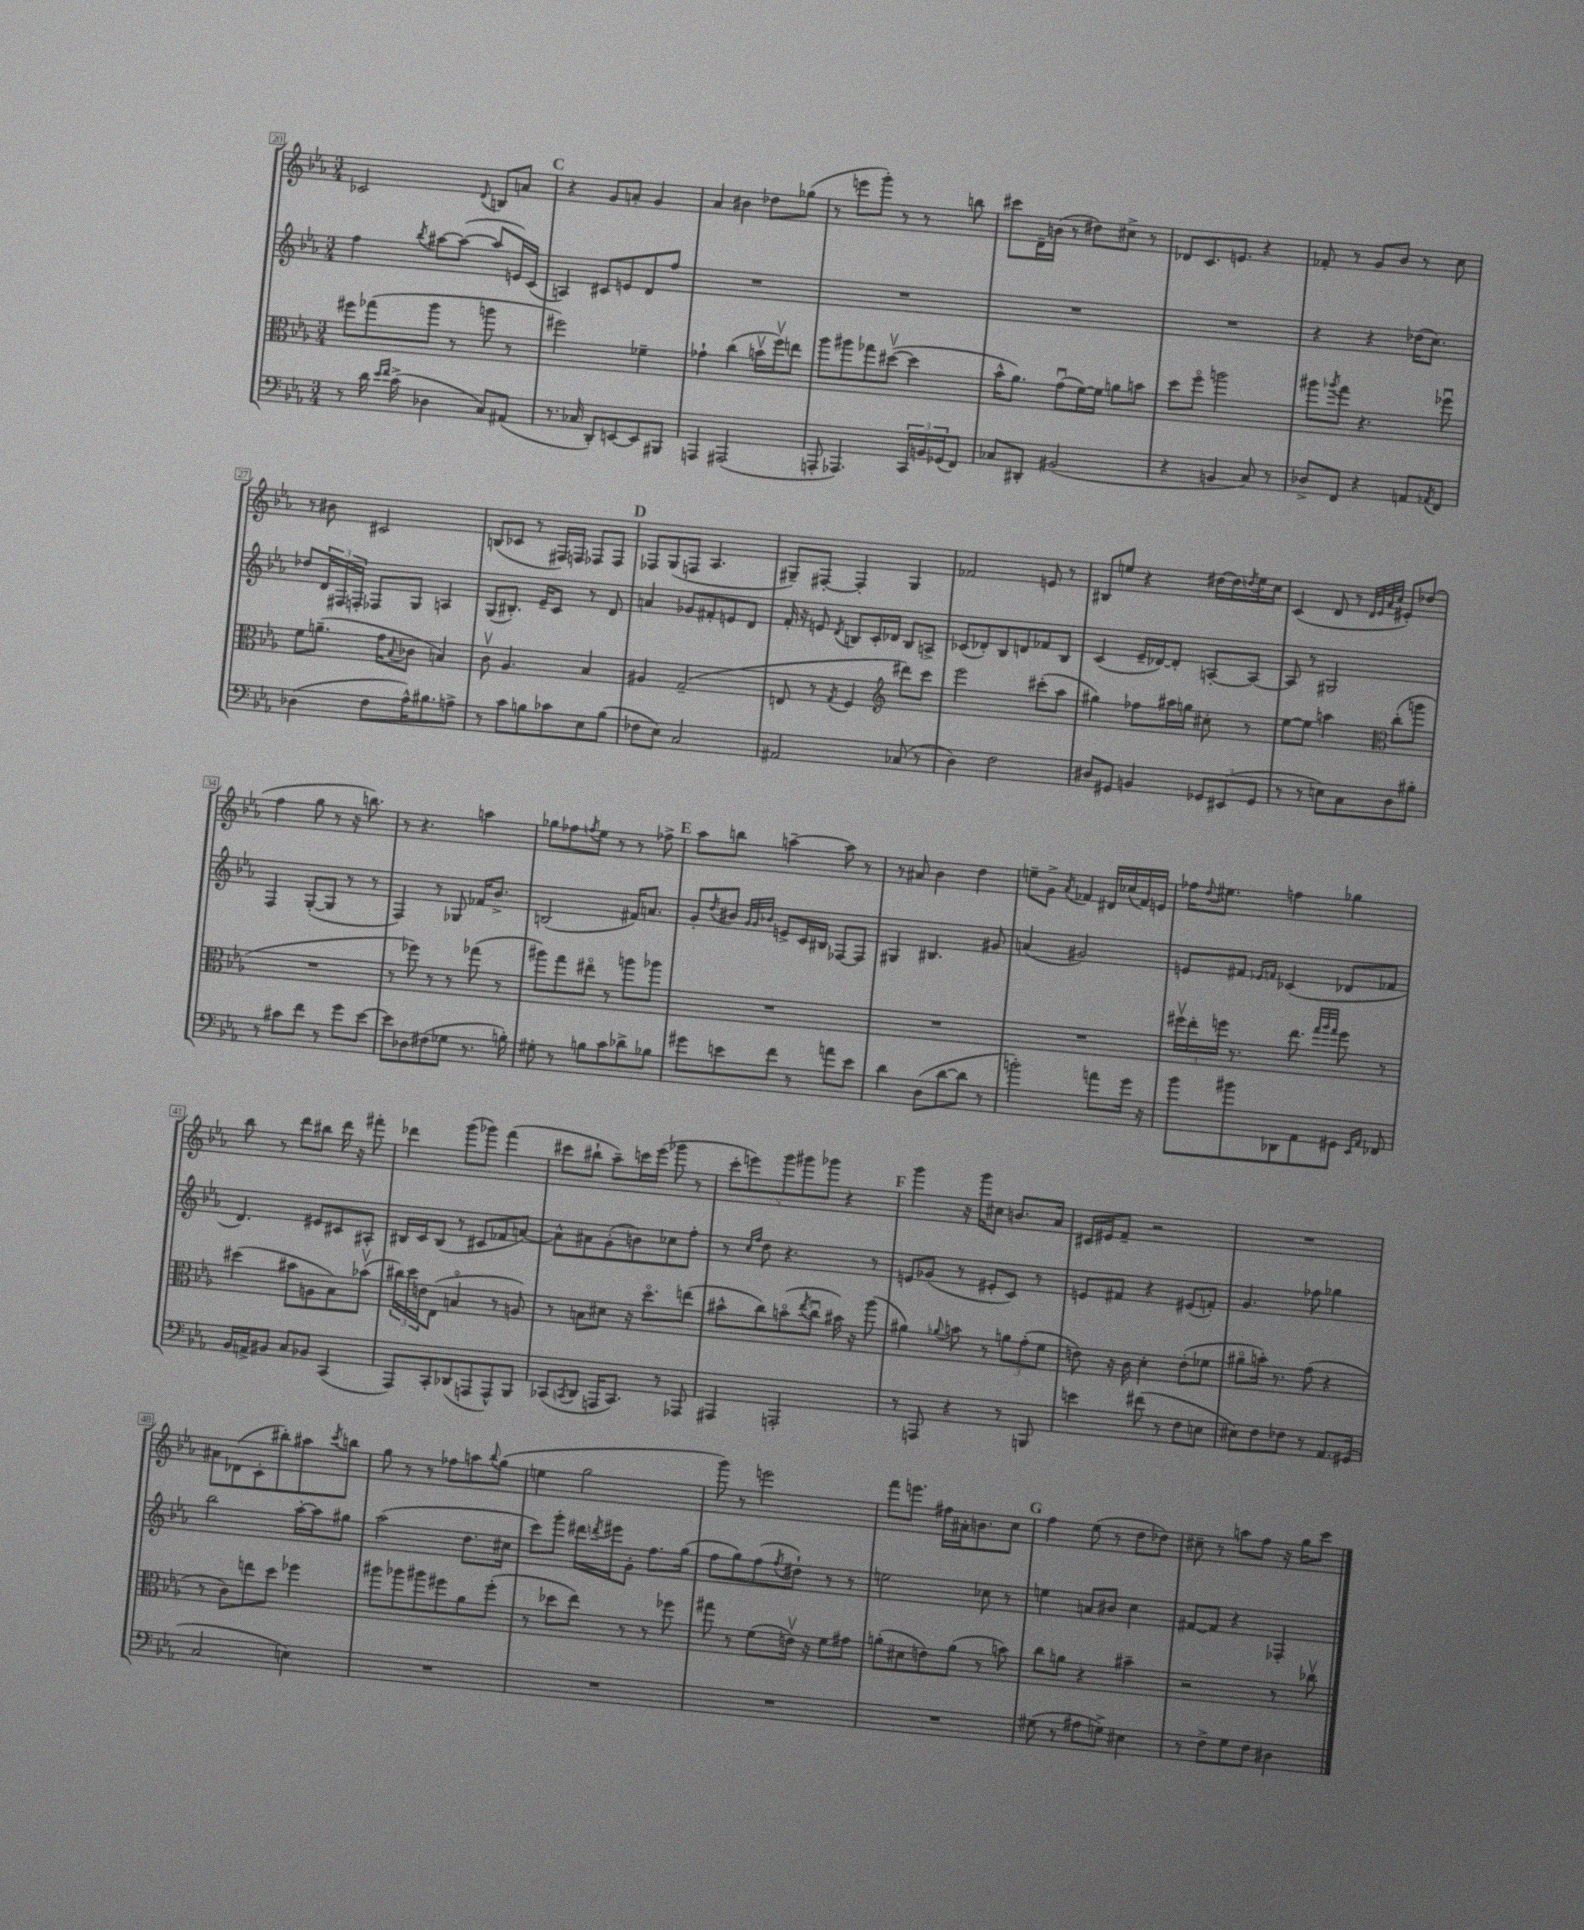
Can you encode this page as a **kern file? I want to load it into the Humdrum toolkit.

**kern	**kern	**kern	**kern
*staff4	*staff3	*staff2	*staff1
*clefF4	*clefC3	*clefG2	*clefG2
*k[b-e-a-]	*k[b-e-a-]	*k[b-e-a-]	*k[b-e-a-]
*M3/4	*M3/4	*M3/4	*M3/4
8r	8ff#\L	4ff\	2c-/
16d\	(8gg-\	.	.
16qqe-/LL	.	.	.
16qqf/JJ	.	.	.
(16c^\	.	.	.
.	.	8qbb-/	.
4D-\	8aa-\J	[8aa#\L	.
.	8r	(8aa#\_J	.
.	.	.	8qqd/
8C/L)	8aa\	8aa#/]L	8B/L
(8AA#/J	8r	16e/L)	8a/J
.	.	(16c/JJ	.
=	=	=	=
8.r	2ff#\)	4A/)	4r
16C-/	.	.	.
8DD'/L)	.	8c#/L	8g/L
[8EE/	.	8e/	8a'/J
8EE/]	4f-~\	8d/	4g/
8BBB#/J	.	8ff/J	.
=	=	=	=
4AAA/	4g-`\	2.r	4a-/
(2AAA#/	(4cc\	.	4b#\
.	16bv\LL	.	8dd-\L
.	16ffv\J)	.	.
.	8ee\J	.	(8gg-\J
=	=	=	=
8AAA'/	8aa-\L	2.r	8r
4.AAA-/)	8aa#\	.	8eee\L
.	8gg-\	.	8ggg'\J)
.	([8dd#v\J	.	8r
24CC/LL	4dd#\]	.	8r
24BB/	.	.	.
(24GG-/J	.	.	.
8FF/J)	.	.	8bb\
=	=	=	=
8C-/L	16b-^^\LK	2.r	8ccc#\L
.	8.a-\J)	.	.
8DD#'/J	.	.	16d~\L
.	.	.	(16b\JJ
(2BB#/	(8gu\L	.	8r
.	[16f\L)	.	8dd#\L)
.	16f\]JJ	.	.
.	8a\L	.	8cc#^\J
.	8b\J	.	8r
=	=	=	=
4r	8dd\L	2.r	8d-/L
.	8ffo\J	.	8.c/
4BB/	2aa\	.	.
.	.	.	8.e/J
8C/)	.	.	4r
8r	.	.	.
=	=	=	=
8D-^/L	8aa#\L	4r	8f-'/
.	8qaa-/	.	.
8FF/J	8gg\J	.	8r
4r	4.r	4r	8g/L
.	.	.	8b-/J
8AA/L	.	(16dd-\LK	8r
.	.	8.cc\J)	.
8qAA-/	.	.	.
8FF/J	8ff-u\	.	8cc\
=	=	=	=
(4D-\	8f\L	8dd-/L	8r
.	(8.a~\J	24d/L	8b#\
.	.	24F#/	.
.	.	24F'/JJ	.
8F\L	.	8F-/L	2c#/
.	16g\LK	.	.
.	8qqB-/	.	.
16A-^^\K)	8c-\J	8G/J	.
8.B#\	.	.	.
.	4B/)	4A/	.
8A^\J	.	.	.
=	=	=	=
8r	8cv\	(8G/L	(8B/L
8c\L	4.A-/	8.B#'/J)	8c-/J
8B\	.	.	8r
.	.	16e-~/LK	.
8c-\	.	8c/J	16F#/LL)
.	.	.	16F/JJ
8E-\	4B-/	8r	8F-/L
(8B\J	.	8d/	8F-/J
=	=	=	=
8F-\L	4A#/	4a/	8F-/L
8E-\J)	.	.	(8G/
2C/	(2G~/	8g-/L	8F/J
.	.	8f#'/	4.A-/
.	.	8e/	.
.	.	8d/J	.
=	=	=	=
2AA#/	8E/	16f'/	8G#~/L)
.	.	16r	.
.	8r	8e/	[8F#'/J
.	8qG/	8qd/	.
.	4F/	8B/L	4F#'/]
.	.	16c'/L	.
.	.	16d-/JJ	.
*	*clefG2	*	*
(8C-/	8ddd#\L)	8B/L	4G#/
8r	8ccc\J	8A^/J	.
=	=	=	=
4D\)	2eee-\	(8c-/L	2f-/
.	.	8d-'/)	.
2F\	.	8B-/	.
.	.	8d/	.
.	(8ccc#'\L	8f-/	8e/
.	8aa-\J	8B-/J	8r
=	=	=	=
8D#/L	4gg#\)	(4c/	8B#/L
8GG#/J	.	.	8ee/J
4BB/	8ff-\L	16e-~/LL	4r
.	.	[16d-/J)	.
.	16aa#\L	8d-'/]J	.
.	16gg\JJ	.	.
12GG-/L	8cc#'\	[8A'/L	[16dd#\LL
.	.	.	16dd#\]
(12EE#/	.	.	.
.	.	.	8qdd/
.	8r	8A/_J	16ee\
12GG-/J	.	.	.
.	.	.	16cc\JJ
=	=	=	=
8r	[8ee-\L	8A/]	(4c/
8r	8ee-\]J	8r	.
8E\L)	4aa\	2G#/	8d/
8C\	.	.	8r
*	*clefC3	*	*
.	.	.	32qqd/LLL
.	.	.	32qqe-/
.	.	.	32qqa-/
.	.	.	32qqcc/JJJ
8D\	(8cc'\L	.	8e#'/L)
8B#'\J	8aa\J	.	(8dd-/J
=	=	=	=
8r	2.r	4F/	4ff\
8c#\L	.	.	.
8f\J	.	([8G'/L	8gg\
8r	.	8G/]J	8r
8g\L	.	8r	16r
.	.	.	8.bb\)
[8e-\J	.	8r	.
=	=	=	=
8e-\]L	8r	4F/)	8r
8D-\	8ff-\)	.	4.r
(8F#\	8r	8r	.
8G-\J	8r	8G-/	.
8.r	(8gg-\	16f-/LK	4aa\
.	.	8.b-^/J	.
.	8r	.	.
16B'\)	.	.	.
=	=	=	=
8G#'\	8aa#\L)	(2B/	8gg-\L
8r	8gg\	.	8ff-\
.	.	.	8qff/
8B\L	8ee#o\J	.	8ee-\J
8c\	8r	.	8r
8d-^\	8aa\L	16f#/LK)	8r
.	.	8.a/J	.
8B-\J	8aa-\J	.	8ff-^\
=	=	=	=
8g#\L	2.r	8g'/L	8aa-\L
.	.	8qdd/	.
8e\	.	8b#/J	8bb\J
.	.	32qqg/LLL	.
.	.	32qqg/	.
.	.	32qqb-/JJJ	.
8f\J	.	8e^/L	[4aa~\
8r	.	16c/L	.
.	.	16B#/JJ	.
8a\L	.	[8F-/L	8aa\]
8e\J	.	8F-/]J	8r
=	=	=	=
4d\	2.r	4G#/	8r
.	.	.	8a#/
(8D\L	.	4.B#/	4b-\
[8d\	.	.	.
8d\]J	.	.	4dd\
8r	.	8g#/	.
=	=	=	=
2b'\)	2.r	(4a/	8ee~\L
.	.	.	8g^\J
.	.	.	8qa-/
.	.	2g#/)	4f-/
8a\L	.	.	16d#/LL
.	.	.	(16cc-/
16g\Jk	.	.	16f-/)
16r	.	.	16e/JJ
=	=	=	=
8b-\L	24ff#v\LL	8e/L	16ff-\LK
.	24ee-'\	.	.
.	.	.	8qqdd/
.	.	.	8.ee#\J
.	24ff\JJ	.	.
8b#\	8.r	8f#/J	.
.	.	16qqe-/LL	.
.	.	16qqf/JJ	.
8DD-\	.	(4c-/	4ff\
.	8.ee-\	.	.
8AA-\	.	.	.
.	32qqgg/LLL	.	.
.	32qqaa-/	.	.
.	32qqgg/JJJ	.	.
8GG#\J	8ff\	8d-/L	4gg-\
16qqEE-/LL	.	.	.
16qqAA-/JJ	.	.	.
8FF-/	8r	8f-/J	.
=	=	=	=
16BB-/LL	(4dd#\	4.d/)	8bb-\
16AA^/J	.	.	.
8BB#/J	.	.	8r
8C/L	8b#\L	.	8ddd\L
8BB-/J	8A\	8e#/L	8bb#\J
(4CC/	8B-\)	8c#/	16ddd\
.	.	.	16r
.	(8b-v\J	8A#'/J	8fff#'\
=	=	=	=
8AAA-/L)	24cc#\LL)	16B#/LL	4ddd-\
.	24dd\	.	.
.	.	16c/J	.
.	24e\J	.	.
8CC'/	(8E-\J	(8B#/J	.
(8DD-/	4Bo/	8r	(8ggg\L
8AAA/	.	8c#/L	8ggg-\J)
8AAA^^/)	8r	8f-/	(4fff\
8BBB-/J	8A/)	[8a/J)	.
=	=	=	=
(8CC-/L	8r	8a^^\]L	8ccc#\L
8qCC/	.	.	.
8DD/J	8B\L	8a#\	8bb#`\J
16AAA/LK	8d#\J	(8g'\	8aa-~\L)
8.CC/J)	.	.	.
.	16r	8b\)	16ccc\L
.	8.ddo\L	.	(16eee-\JJ
8r	.	8cc-\	8ggg-\
8AAA-/	(8ee\J	8ff'\J	8r
=	=	=	=
4AAA#/	8b#^^\L	8r	10ccc'\L
.	.	.	10eee\)
.	.	16qqcc/LL	.
.	.	16qqff/JJ	.
.	8cc\)	8dd\	.
.	.	.	10ggg\
2AAA'/	(8bo\	4.r	.
.	.	.	10ggg#\
.	8qee-/	.	.
.	8ccu\J	.	.
.	.	.	10ggg-\J
.	16b#\)	.	4r
.	16r	.	.
.	(8aa-\	8r	.
=	=	=	=
8r	4a#\)	8e/L	4ggg\
8AAA/	.	(8g-/J	.
.	8qqa-/	.	.
4r	8b\	8r	16r
.	.	.	16ggg\LK
.	8r	8e#'/L	8cc#\J
8r	12a\L	8c/J)	8.b/L
.	(12g'\	.	.
8BBB/	.	8r	.
.	12f\J	.	.
.	.	.	16a-/Jk
=	=	=	=
4e\	8e\)	8e/L	16c#/LL
.	.	.	16e#/J
.	16r	8f#/J	8f~/J
.	16c\	.	.
(8f#\	4d'\	4r	2r
8r	.	.	.
8F\L	(8e'\L	(8e#/L	.
8E\J	8f-\J	8f'/J)	.
=	=	=	=
8E#\L)	8a#o\L	4.g/	2.r
8F\	16b'\Jk)	.	.
.	8.r	.	.
8F-\J	.	.	.
8r	(8g\	8ff-\	.
8.AA-/L	4r	4gg-\	.
(16GG#/Jk	.	.	.
=	=	=	=
2C/	8r	2bb-\	8a#\L
.	8c\L)	.	(8d-\
.	8ee\	.	8c'\
.	8dd\J	.	8bb#'\)
4E\)	4ff-\	[16aa-'\LL	8aa#\
.	.	16aa-\]J	.
.	.	.	8qccc/
.	.	8gg#\J	8bb\J
=	=	=	=
2.r	8aa#\L	(2aa-\	8gg\
.	8aa-\	.	8r
.	8aa#\	.	8r
.	8ff#\	.	8ff-\L
.	8a-\	8.dd\L	8aa\
.	.	.	8qqbb-/
.	(8ff#'\J	.	(8gg\J
.	.	16cc#\Jk	.
=	=	=	=
2.r	8r	8ccc\L)	4ee\
.	8dd-\L	8ggg'\J	.
.	8ee-\J)	16ddd#\LL	2gg\
.	.	8qddd/	.
.	.	16eee#\J	.
.	8r	8g'\J	.
.	8r	8.ff\L	.
.	8ff-\	.	.
.	.	(16gg\Jk	.
=	=	=	=
2.r	8gg#\	8ff\L	8ggg\)
.	8r	8gg\)	8r
.	(8f\L	(8ff\	2eee\
.	.	8qff/	.
.	16ev\Jk)	8dd#`\J)	.
.	16r	.	.
.	8f\L	8r	.
.	8g#\J	8r	.
=	=	=	=
2.r	(8a'\L	2ee\	8fff\L
.	8d#\	.	8.eee\J
.	8e\)	.	.
.	.	.	16ff#\LL
.	(8a\J	.	16a#'\J
.	.	.	8.b\
.	8r	8cc-\	.
.	8b\)	8r	8cc\J
=	=	=	=
(8G#\	8cc\L	4ee\	4ff\
8r	8a\J	.	.
8A#\L	4r	8a/L	(8ee-\
8G^\J)	.	8b#/J	8r
4E#\	4b#~\	4cc\	8dd\L
.	.	.	8dd-\J)
=	=	=	=
8r	2r	[8f#/L	8cc#~\
8F^\L	.	8f#/]J	8r
8G\	.	4r	8aa\L
8F\J	.	.	8ff\J
4D#\	8r	4F-'/	16r
.	.	.	16gg\LK
.	8cc-v\	.	8ccc\J
==	==	==	==
*-	*-	*-	*-
